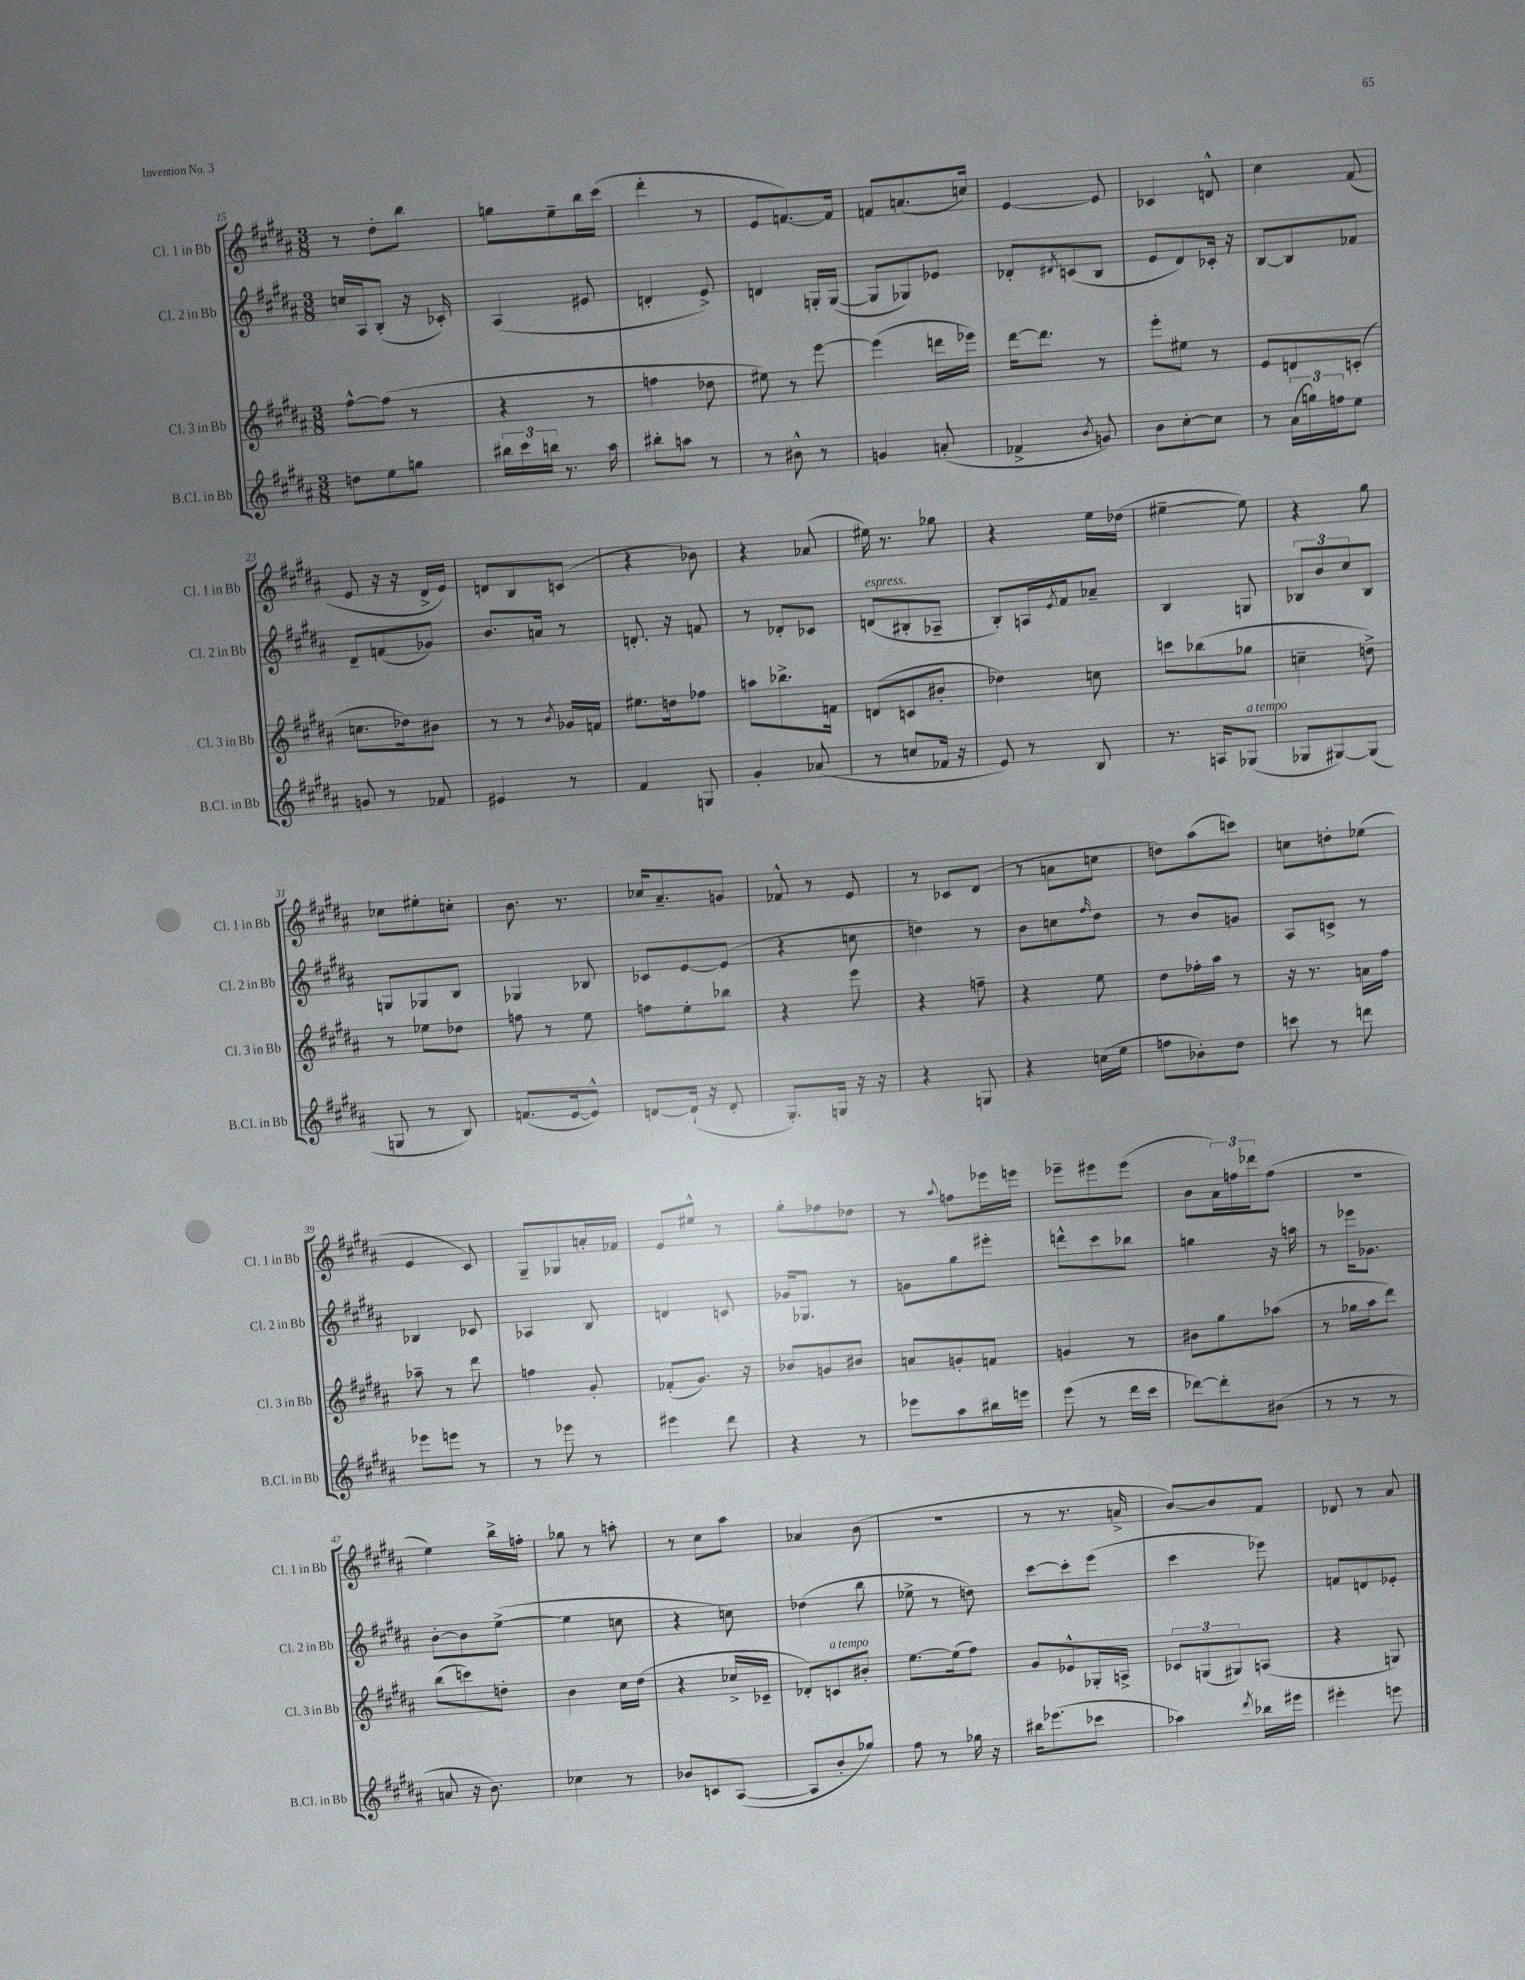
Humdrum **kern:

**kern	**kern	**kern	**kern
*part4	*part3	*part2	*part1
*staff4	*staff3	*staff2	*staff1
*I"B.Cl. in Bb	*I"Cl. 3 in Bb	*I"Cl. 2 in Bb	*I"Cl. 1 in Bb
*I'B.Cl. in Bb	*I'Cl. 3 in Bb	*I'Cl. 2 in Bb	*I'Cl. 1 in Bb
*clefG2	*clefG2	*clefG2	*clefG2
*k[f#c#g#d#a#]	*k[f#c#g#d#a#]	*k[f#c#g#d#a#]	*k[f#c#g#d#a#]
*M3/8	*M3/8	*M3/8	*M3/8
=15	=15	=15	=15
8ddn\L	[8ff#^^\L	16ccn/LL	8r
.	.	16A#/J	.
8ee\	(8ff#\J]	(8B'/J	8dd#'\L
8ggn\J	8r	16r	8bb\J
.	.	16c-X'/)	.
=16	=16	=16	=16
24bb#X\LL	4r	(4A#/	8ggn\L
24ccc#\	.	.	.
24bbn\JJ	.	.	.
8.r	.	.	8ee~\
.	8r	8e#X/	16bb\L
16aa#\	.	.	(16ccc#\JJ
=17	=17	=17	=17
8bb#X'\L	4ffn\	4dn'/	4ddd#'\
8aan\J	.	.	.
8r	8dd-X\	8e^/)	8r
=18	=18	=18	=18
8r	8ee#X\)	4dn/	8e/L
8b#X^^\	8r	.	[8.fn/)
8r	[8eee\	16Gn'/LL	.
.	.	([16G/JJ	16f/Jk]
=19	=19	=19	=19
4gn/	(4eee\]	8G/L]	8fn/L
.	.	8G-X/)	(8.an/
(8an'/	16dddn\LL	8e-X/J	.
.	16eee-X\JJ)	.	16ccn/Jk)
=20	=20	=20	=20
4f-X^/	[16ddd#\KL	8d-X'/L	[4e/
.	8.ddd#\J]	.	.
.	.	8qd#X/	.
.	.	(8cn/	.
8qb/	.	.	.
8gn/)	8r	8B/J	8e/]
=21	=21	=21	=21
8b\L	8eee'\L	8e/L	4c-X/
[8cc#'\	8ee#X\J	8d#/)	.
8cc#\J]	8r	16c-X'/Jk	8dn^^/
.	.	16r	.
=22	=22	=22	=22
8r	8e/L	[8B/L	4cc#\
(24a#\LL	8dn/	8B/]	.
24ggn\)	.	.	.
24ffn\J	.	.	.
8ee\J	(8cn'/J	8f-X/J	(8f#/
!!LO:LB:g=z
=23	=23	=23	=23
8gn/	8.ccn\L	8d#~/L	8e/
8r	.	(8fn/	16r
.	16dd-X\k)	.	16r
8f-X/	8b#X\J	8g-X/J)	16d#^/LL
.	.	.	16e/JJ)
=24	=24	=24	=24
4e#X/	8r	8.b/L	8dn/L
.	8r	.	8B/
.	.	16an/Jk	.
.	8qb/	.	.
8r	16g-X/LL	8r	(8cn/J
.	16fn/JJ	.	.
=25	=25	=25	=25
4f#/	8.ee#X\L	8.dn'/	4r
.	16ddn\k	16r	.
8Gn/	8ff-X\J	8fn/	8b-X\)
=26	=26	=26	=26
4g#'/	8aan\L	8r	4r
.	8.bb-X^\	8d-X'/L	.
(8a-X/	.	8c-X/J	(8a-X/
.	16fn\Jk	.	.
=27	=27	=27	=27
!	!	!LO:TX:a:i:t=espress.	!
8r	(8dn/L	(8dn/L	16ee#X\)
.	.	.	8.r
8ccn/L	8cn/	8B#X'/	.
16f-X/Jk	8b#X'/J	8A-X~/J	8gg-X\
16r	.	.	.
=28	=28	=28	=28
8e/)	4dd-X\)	8B'/L)	4r
8r	.	16An/L	.
.	.	8qe/	.
.	.	16f#/J	.
8B/	8ccn\	8a-X~/J	16ee\LL
.	.	.	(16dd-X\JJ
=29	=29	=29	=29
8.r	8cccn\L	4B/	[4ee#X~\
.	(8bb-X\	.	.
16An/KL	.	.	.
!LO:TX:a:i:t=a tempo	!	!	!
(8G-X/J	8gg-X\J	8Gn/	8ee#\])
=30	=30	=30	=30
8G-X/L	4ccn~\	12B-X/L	4r
.	.	12b/	.
[8G#X/)	.	.	.
.	.	12cc#/	.
(8G#/J]	8ddn^\)	8B-/J	8gg#\
!!LO:LB:g=z
=31	=31	=31	=31
8Gn/	8r	8Gn/L	8cc-X\L
8r	8ee-X\L	8G-X/	8ee#X'\
8B/)	8dd-X\J	8B/J	8ccn'\J
=32	=32	=32	=32
(8.fn/L	8ffn\	4G-X/	8.b\
.	8r	.	.
[16e/k	.	.	8.r
8e^^/J])	8ee\	8B-X/	.
=33	=33	=33	=33
[8dn/L	8ffn\L	8c-X/L	16cc-X/KL
.	.	.	8.a#~/
(16d`/Jk]	8ee'\	[8e/	.
16r	.	.	.
8d'/	8bb-X\J	(8e/J]	8gn/J
=34	=34	=34	=34
8.G#'/L)	4r	4r	8f-X^^/
.	.	.	8r
16Gn/Jk	.	.	.
16r	8eee\	8ccn\	8e/
16r	.	.	.
=35	=35	=35	=35
4r	4r	4ddn\)	8r
.	.	.	8c-X/L
8Gn/	8ffn~\	8r	(8d#/J
=36	=36	=36	=36
4r	4r	8b\L	8r
.	.	8ccn\	8an\L
.	.	16qqff#/	.
(16ccn\LL	8ee\	8dd#\J	8ccn\J
16ee\JJ	.	.	.
=37	=37	=37	=37
8ffn\L	8dd#\L	8r	8ddn\L)
8b-X'\)	16ff-X'\L	8b/L	(8aa#\
.	16aa#\JJ	.	.
8dd#\J	8r	8gn/J	8cccn\J)
=38	=38	=38	=38
8cccn\	16r	8A#/L	8ccn\L
.	8.r	.	.
8r	.	8cn^/J	8ddn'\
8dddn\	16an\LL	8r	(8ee-X\J
.	16ff#\JJ	.	.
!!LO:LB:g=z
=39	=39	=39	=39
8eee-X\L	8aa-X~\	4B-X/	4e/
8eeen\J	8r	.	.
8r	8ddd#\	8c-X/	8c#/)
=40	=40	=40	=40
8r	4ffn\	4A-X/	8G#~/L
8eee-X\	.	.	8G-X/
8r	8g#'/	8B/	16an'/L
.	.	.	16f-X/JJ
=41	=41	=41	=41
4eee#X\	(8f-X'/L	4dn/	8e/L
.	8.g#/J)	.	8ee#X^^/J
8ddd#\	.	8cn/	8r
.	16r	.	.
=42	=42	=42	=42
4r	8b-X/L	16g-X/KL	8gg#'\L
.	.	8.G-X/J	.
.	8gn/	.	8ff-X\
8r	8b#X/J	8r	8dd-X\J
=43	=43	=43	=43
8eee-X\L	8an/L	8gn\L	8r
.	.	.	8qqaa#/
8aa#\	8gn'/	8gg#\	8ffn\L
16bb#X\L	8fn/J	8eee#X'\J	16eee-X\L
16eeen\JJ	.	.	16eeen\JJ
=44	=44	=44	=44
(8eee\	4gn/	8dddn^^\L	8eee-X~\L
8r	.	8ccc#\	8eee#X\
16ddd#\LL	8r	8bb-X\J	(8eee#\J
16ccc#\JJ	.	.	.
=45	=45	=45	=45
[8ddd-X\L)	8b#X\L	4ggn\	8b\L
8ddd-'\]	8gg#\	.	24a#\L)
.	.	.	24ffn\
.	.	.	24ddd-X\J
(8b#X\J	(8aa-X\J	16r	(8ff\J
.	.	16aan\	.
=46	=46	=46	=46
8r	8r	8r	4.r
8r	16gg-X\LL	16eee-X\KL	.
.	16aa#\J	8.g-X\J	.
8r	8ddd#\J)	.	.
!!LO:LB:g=z
=47	=47	=47	=47
8an/	(8bb\L	[8b'\L	4ee\)
16r	8cccn\)	8b\]	.
8.b\)	.	.	.
.	8ddn'\J	([8ee^\J	16bb^\LL
.	.	.	16ffn'\JJ
=48	=48	=48	=48
4cc-X\	4b\	4ee\]	8gg-X\
.	.	.	8r
8r	16cc#\LL	8ccn\	8aan'\
.	(16dd#\JJ	.	.
=49	=49	=49	=49
8b-X/L	4r	4r	8r
8cn/	.	.	8cc#\L
([8A#/J	16cc-X^/LL	8ccn\)	8aa#\J
.	16c-X~/JJ	.	.
=50	=50	=50	=50
8A#/L]	8d-X'/L)	(4dd-X\	4a-X/
!	!LO:TX:a:i:t=a tempo	!	!
8b'/	8cn/	.	.
8gg-X/J)	8b#X'/J	8bb\	(8b\
=51	=51	=51	=51
8ff#\	[8.ee\L	8ee-X^\	4.r
8r	.	8r	.
.	(16ee\k]	.	.
16gg-X\	8ff#\J)	8ddn\)	.
16r	.	.	.
=52	=52	=52	=52
16bb#X\KL	8g#/L	[8ccc#\L	8r
(8.eee-X\	.	.	.
.	8e-X^^/	8ccc#'\]	8.r
8ccc-X\J	16G-X'/L	(8eee\J	.
.	16An^/JJ	.	16an^/
=53	=53	=53	=53
4aa-X\)	12c-X/L	4ccc#\	[8b/L)
.	(12Gn/	.	.
.	.	.	8b/]
.	12G#X/)	.	.
8qddd#/	.	.	.
16bb-X\LL	(8An/J	8eee-X\)	8f#/J
16eee#X\JJ	.	.	.
=54	=54	=54	=54
4eee#X'\	4r	8fn/L	8d-X/
.	.	8dn/	8r
8eeen\	8Gn/)	8e-X'/J	8a#/
==	==	==	==
*-	*-	*-	*-
